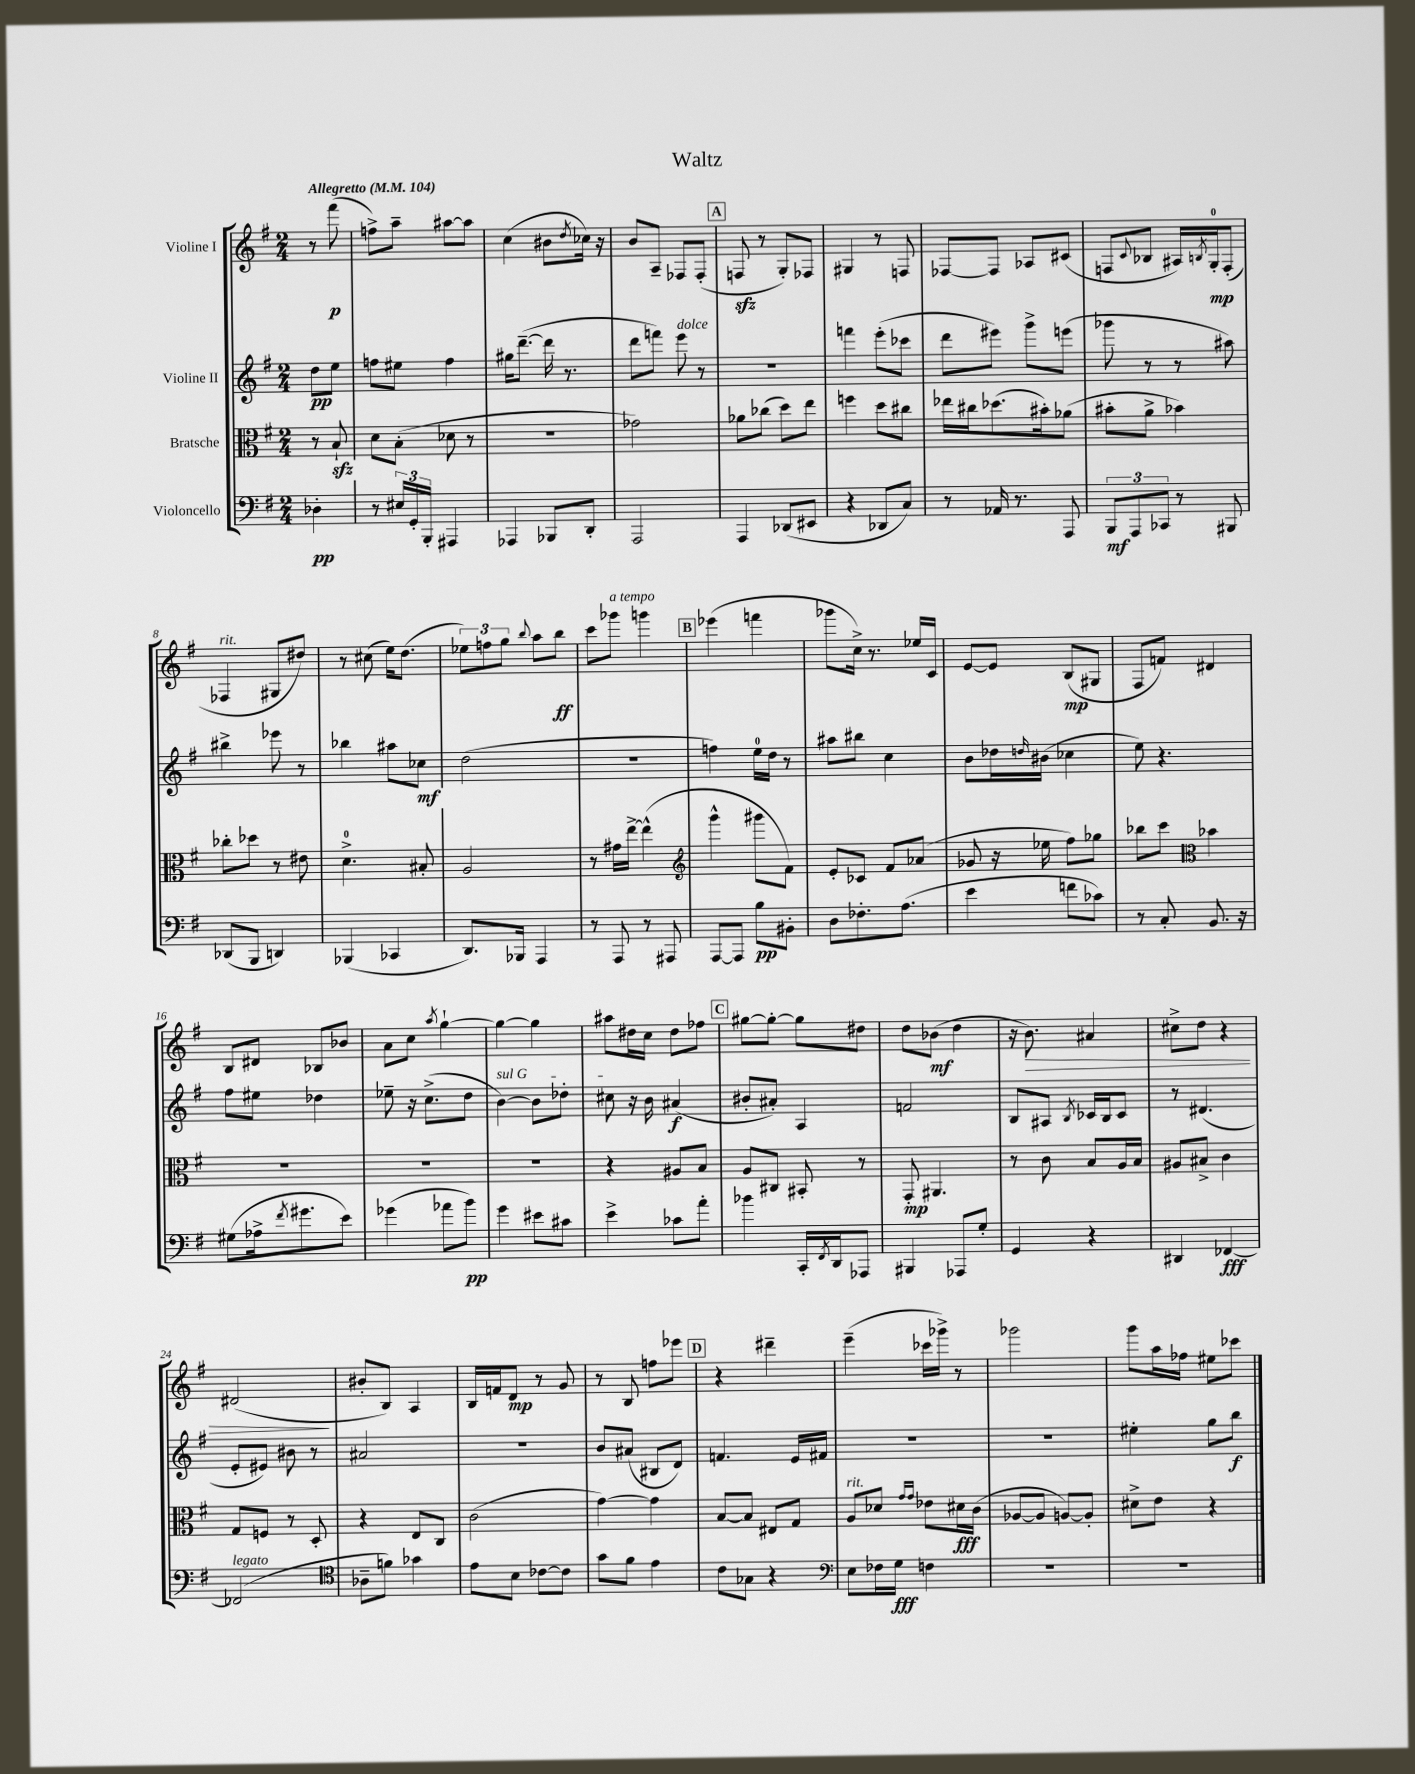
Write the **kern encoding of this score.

**kern	**kern	**kern	**kern
*staff4	*staff3	*staff2	*staff1
*clefF4	*clefC3	*clefG2	*clefG2
*k[f#]	*k[f#]	*k[f#]	*k[f#]
*M2/4	*M2/4	*M2/4	*M2/4
*MM104	*MM104	*MM104	*MM104
4D-'	8r	8dd	8r
.	8B`	8ee	(8fff#
=	=	=	=
8r	8d	8ff	8ff^)
24E#	(8B'	8ee#	8aa~
24GG'	.	.	.
24BBB'	.	.	.
4AAA#	8d-	4ff	[8aa#
.	8r	.	8aa#]
=	=	=	=
4AAA-	2r	16gg#	(4cc
.	.	([8.ddd~	.
8BBB-	.	16ddd]	8b#
.	.	8.r	.
.	.	.	8qdd
8DD'	.	.	16cc-)
.	.	.	16r
=	=	=	=
2AAA	2g-)	8ddd	8b
.	.	8fff)	8A~
.	.	8eee	8F-
.	.	8r	(8F-'
=	=	=	=
4AAA	8a-	2r	8F
.	(8cc-	.	8r
(8DD-	8dd)	.	8G')
8EE#	8ee	.	8F-
=	=	=	=
4r	4ff	4fff	4G#
8DD-	8dd	(8eee'	8r
8C)	8cc#	8ccc-	8F
=	=	=	=
8r	16ee-	8ddd	[8F-
.	16cc#	.	.
16AA-	(8.dd-	8eee#)	8F-]
8.r	.	.	.
.	.	8ggg^	8A-
.	16b#')	.	.
8AAA	(8a-	(8eee	(8c#
=	=	=	=
12BBB	8b#'	8ggg-	8F
12AAA	.	.	.
.	.	.	8qqc
.	8a^	8r	8B-
12CC-	.	.	.
8r	4b-)	8r	16A#)
.	.	.	8qB
.	.	.	16G'
8BBB#	.	8aa#)	(8F'
=	=	=	=
(8DD-	8cc-'	4bb#^	4F-
8BBB	8dd-	.	.
4DD)	8r	8eee-	8G#
.	8e#	8r	8dd#)
=	=	=	=
(4BBB-	4.d^	4bb-	8r
.	.	.	(8cc#
4CC-	.	8aa#	16ee)
.	.	.	(8.dd
.	8B#'	8cc-	.
=	=	=	=
8.DD)	2A	(2dd	12ee-)
.	.	.	12ff
.	.	.	12gg
16BBB-	.	.	.
.	.	.	8qqbb
4AAA	.	.	8aa
.	.	.	8bb
=	=	=	=
8r	8r	2r	8ccc
8AAA	16g#	.	8ggg-
.	[16ee^	.	.
8r	(4ee^^]	.	4ggg
8AAA#	.	.	.
=	=	=	=
*	*clefG2	*	*
[8AAA	4ggg^^	4ff)	(4eee-
8AAA]	.	.	.
8B	8ggg#	16ee	4fff
.	.	16dd	.
8BB#'	8f#)	8r	.
=	=	=	=
8D	8e'	8aa#	8ggg-
8.F-'	8c-	8bb#	16cc^)
.	.	.	8.r
.	8f#	4cc	.
(8.A	.	.	.
.	(8a-	.	16ee-
.	.	.	16c
=	=	=	=
4e	8g-	8b	[8e
.	16r	16dd-	8e]
.	.	16qqdd	.
.	16ee-	(16b#	.
8f	8ff#)	4cc-	(8B
8c-)	8gg-	.	8G#
=	=	=	=
8r	8bb-	8ee)	8F#
8C'	8ccc	4.r	8f)
*	*clefC3	*	*
8.BB	4b-	.	4d#
16r	.	.	.
=	=	=	=
(8G#	2r	8ff#	8B
16A-^	.	8ee#	8d#
8qf#	.	.	.
8.g#	.	.	.
.	.	4dd-	8B-
8e)	.	.	8b-
=	=	=	=
(4g-	2r	8ee-~	8a
.	.	16r	8cc
.	.	(8.cc^	.
.	.	.	8qaa
8a-	.	.	[4gg`
8b)	.	8dd	.
=	=	=	=
4g	2r	[4b)	4gg_
8e#	.	8b]	4gg]
8c#	.	8dd-'	.
=	=	=	=
4e^	4r	8cc#	8aa#
.	.	16r	16dd#
.	.	16b	16cc
8c-	8A#	(4a#	8dd#
8a'	8B	.	8ff-
=	=	=	=
4b-	8A	8b#'	[8gg#
.	8C#	8a#')	8gg#'_
16CC'	8BB#'	4A	8gg#]
8qFF#	.	.	.
16DD	.	.	.
8AAA-	8r	.	8dd#
=	=	=	=
4BBB#	8GG'	2f	8dd
.	4.AA#	.	(8b-
8AAA-	.	.	4dd
8G'	.	.	.
=	=	=	=
4GG	8r	8B	16r
.	.	.	8.b)
.	8c	8A#	.
.	.	8qB	.
4r	8B	16c-	4a#
.	.	16B	.
.	16A	8c-	.
.	16B	.	.
=	=	=	=
4DD#	8A#	8r	8cc#^
.	8B#^	(4.d#	8dd
[4FF-	4c	.	4r
=	=	=	=
(2FF-]	8G	8e'	(2d#
.	8F	8e#)	.
.	8r	8b#	.
.	8D'	8r	.
=	=	=	=
*clefC4	*	*	*
8A-~	4r	2a#	8b#'
8f)	.	.	8B)
4g-	8E	.	4A
.	8C	.	.
=	=	=	=
8e	(2c	2r	16B
.	.	.	16f
8B	.	.	8d
[8c-	.	.	8r
8c-]	.	.	8g
=	=	=	=
8g	[4g)	8b	8r
8f#	.	(8a#	8B
4e	4g]	8B#	8ff
.	.	8d)	8eee-
=	=	=	=
8c	[8B	4.f	4r
8G-	8B]	.	.
4r	8E#	.	4ddd#~
.	8G	16e	.
.	.	16f#	.
=	=	=	=
*clefF4	*	*	*
8E	8A	2r	(4eee~
16F-	8d-	.	.
16G	.	.	.
.	16qqg	.	.
.	16qqg	.	.
4F	8e-	.	16ccc-
.	.	.	16ggg-^)
.	16d#	.	8r
.	(16c	.	.
=	=	=	=
2r	[8A-	2r	2ggg-
.	8A-]	.	.
.	[8A)	.	.
.	8A']	.	.
=	=	=	=
2r	8d#^	4ee#'	8ggg
.	8e	.	16aa
.	.	.	16ff-
.	4r	8gg	8ee#
.	.	8bb	8ccc-
==	==	==	==
*-	*-	*-	*-
